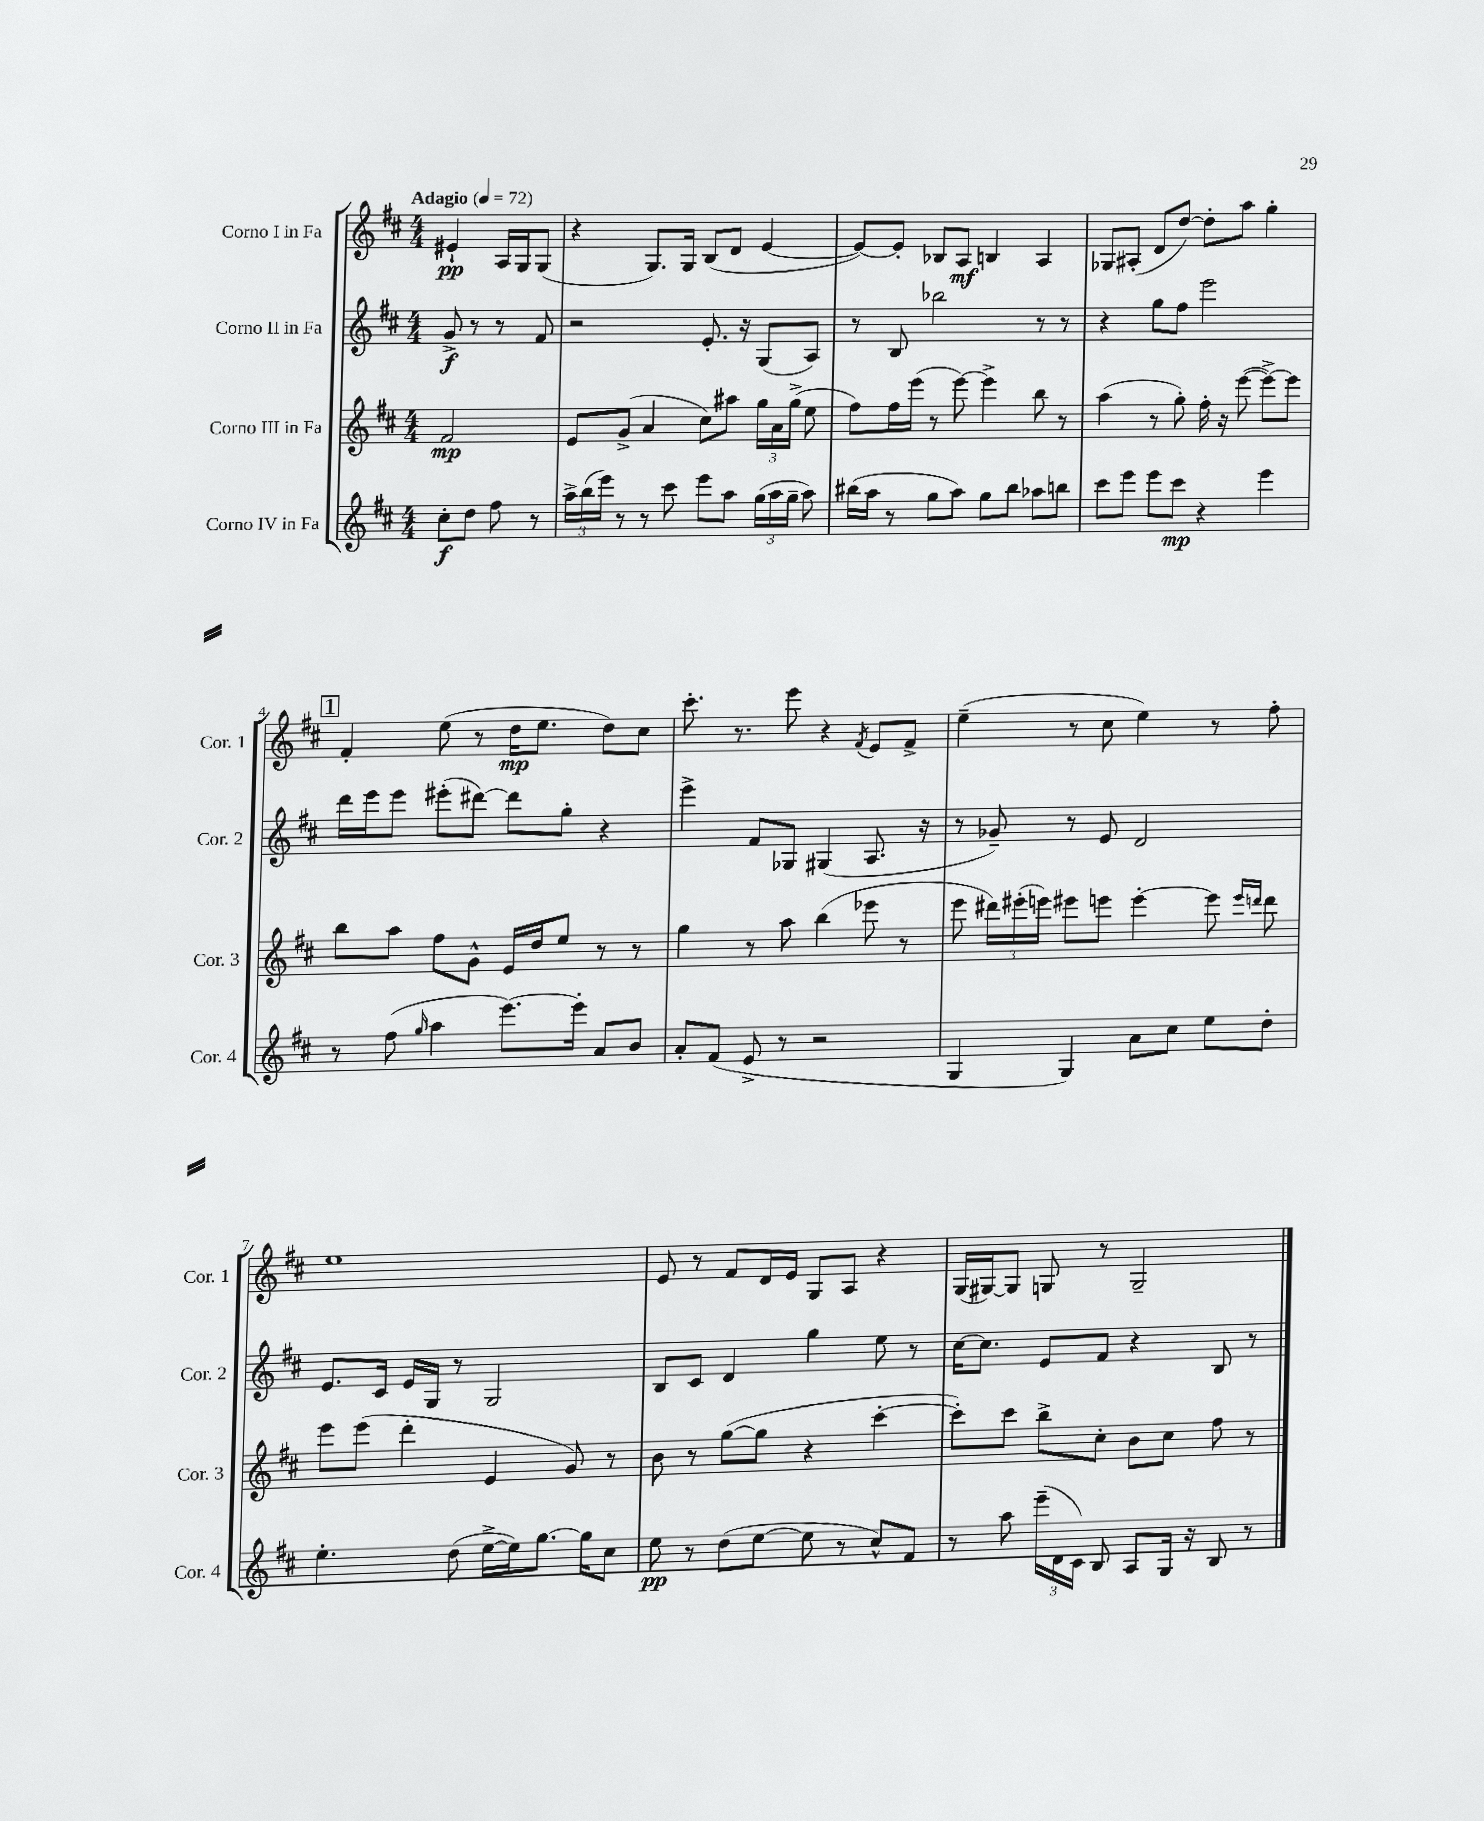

**kern	**dynam	**kern	**dynam	**kern	**dynam	**kern	**dynam
*part4	*part4	*part3	*part3	*part2	*part2	*part1	*part1
*staff4	*staff4	*staff3	*staff3	*staff2	*staff2	*staff1	*staff1
*I"Corno IV in Fa	*	*I"Corno III in Fa	*	*I"Corno II in Fa	*	*I"Corno I in Fa	*
*I'Cor. 4	*	*I'Cor. 3	*	*I'Cor. 2	*	*I'Cor. 1	*
*clefG2	*	*clefG2	*	*clefG2	*	*clefG2	*
*k[f#c#]	*	*k[f#c#]	*	*k[f#c#]	*	*k[f#c#]	*
*M4/4	*	*M4/4	*	*M4/4	*	*M4/4	*
*MM72	*	*MM72	*	*MM72	*	*MM72	*
=	=	=	=	=	=	=	=
!	!	!	!	!	!	!LO:TX:a:B:t=Adagio	!
8cc#'\L	f	2f#/	mp	8g^/	f	4e#X`/	pp
8dd\J	.	.	.	8r	.	.	.
8ff#\	.	.	.	8r	.	16A/LL	.
.	.	.	.	.	.	16G/J	.
8r	.	.	.	8f#/	.	(8G/J	.
=1	=1	=1	=1	=1	=1	=1	=1
24aa^\LL	.	8e/L	.	2r	.	4r	.
(24bb\	.	.	.	.	.	.	.
24eee\JJ)	.	.	.	.	.	.	.
8r	.	(8g^/J	.	.	.	.	.
8r	.	4a/	.	.	.	8.G/L)	.
8ccc#\	.	.	.	.	.	.	.
.	.	.	.	.	.	16G/Jk	.
8eee\L	.	8cc#\L)	.	8.e'/	.	(8B/L	.
8aa\J	.	8aa#X\J	.	.	.	8d/J	.
.	.	.	.	16r	.	.	.
(24gg\LL	.	24gg\LL	.	(8G/L	.	[4e/	.
24aa\	.	24a\	.	.	.	.	.
24gg~\JJ	.	(24gg^\JJ	.	.	.	.	.
8aa\)	.	8ee\	.	8A/J)	.	.	.
=2	=2	=2	=2	=2	=2	=2	=2
(16bb#X\LL	.	8ff#\L)	.	8r	.	8e/L_)	.
16aa\JJ	.	.	.	.	.	.	.
8r	.	16ff#\L	.	8B/	.	8e'/J]	.
.	.	(16eee\JJ	.	.	.	.	.
8gg\L	.	8r	.	2bb-X\	.	8B-X/L	.
8aa\J)	.	[8eee\)	.	.	.	8A/J	mf
8gg\L	.	4eee^\]	.	.	.	4Bn/	.
8bb#\J	.	.	.	.	.	.	.
8aa-X\L	.	8bb\	.	8r	.	4A/	.
8bbn\J	.	8r	.	8r	.	.	.
=3	=3	=3	=3	=3	=3	=3	=3
8ccc#\L	.	(4aa\	.	4r	.	8G-X/L	.
8eee\J	.	.	.	.	.	(8A#X'/J	.
8eee\L	.	8r	.	8gg\L	.	8d/L	.
8ccc#\J	mp	8gg'\)	.	8ff#\J	.	[8dd/J)	.
4r	.	16ff#'\	.	2eee\	.	8dd'\L]	.
.	.	16r	.	.	.	.	.
.	.	([8eee\	.	.	.	8aa\J	.
4eee\	.	8eee^\L_)	.	.	.	4gg'\	.
.	.	8eee\J]	.	.	.	.	.
!!LO:LB:g=z
!!LO:REH:place=s1:t=1
=4	=4	=4	=4	=4	=4	=4	=4
8r	.	8bb\L	.	16ddd\LL	.	4f#'/	.
.	.	.	.	16eee\J	.	.	.
(8ff#\	.	8aa\J	.	8eee\J	.	.	.
16qqgg/	.	.	.	.	.	.	.
4aa\	.	8ff#\L	.	(8eee#X'\L	.	(8ee\	.
.	.	8g^^\J	.	[8ddd#X\J)	.	8r	.
[8.eee\L)	.	16e/LL	.	8ddd#\L]	.	16dd\KL	mp
.	.	16dd/J	.	.	.	8.ee\J	.
.	.	8ee/J	.	8gg'\J	.	.	.
16eee'\Jk]	.	.	.	.	.	.	.
8a/L	.	8r	.	4r	.	8dd\L)	.
8b/J	.	8r	.	.	.	8cc#\J	.
=5	=5	=5	=5	=5	=5	=5	=5
8a'/L	.	4gg\	.	4eee^\	.	8.ccc#'\	.
(8f#/J	.	.	.	.	.	.	.
.	.	.	.	.	.	8.r	.
8e^/	.	8r	.	8f#/L	.	.	.
8r	.	8aa\	.	8G-X/J	.	8eee\	.
2r	.	(4bb\	.	(4G#X/	.	4r	.
.	.	.	.	.	.	8qf#/	.
.	.	8eee-X\	.	8.A/	.	8e/L	.
.	.	8r	.	.	.	8f#^/J	.
.	.	.	.	16r	.	.	.
=6	=6	=6	=6	=6	=6	=6	=6
4G/	.	8eee\	.	8r	.	(4ee~\	.
.	.	24ddd#X\LL)	.	8g-X~/)	.	.	.
.	.	(24eee#X'\	.	.	.	.	.
.	.	24eeen\JJ)	.	.	.	.	.
4G/)	.	8eee#X\L	.	8r	.	8r	.
.	.	8eeen\J	.	8e/	.	8cc#\	.
8a\L	.	[4eee'\	.	2d/	.	4ee\)	.
8cc#\J	.	.	.	.	.	.	.
8ee\L	.	8eee\]	.	.	.	8r	.
.	.	16qqeee/LL	.	.	.	.	.
.	.	16qqdddn/JJ	.	.	.	.	.
8dd'\J	.	8ddd\	.	.	.	8ff#'\	.
!!LO:LB:g=z
=7	=7	=7	=7	=7	=7	=7	=7
4.ee'\	.	8eee\L	.	8.e/L	.	1ee	.
.	.	(8eee\J	.	.	.	.	.
.	.	.	.	16c#/Jk	.	.	.
.	.	4ddd'\	.	16e/LL	.	.	.
.	.	.	.	16G/JJ	.	.	.
(8dd\	.	.	.	8r	.	.	.
[16ee^\LL	.	4e/	.	2G/	.	.	.
16ee\J])	.	.	.	.	.	.	.
[8.gg\J	.	.	.	.	.	.	.
.	.	8g/)	.	.	.	.	.
16gg\KL]	.	.	.	.	.	.	.
8cc#\J	.	8r	.	.	.	.	.
=8	=8	=8	=8	=8	=8	=8	=8
8ee\	pp	8b\	.	8B/L	.	8e/	.
8r	.	8r	.	8c#/J	.	8r	.
(8dd\L	.	([8gg\L	.	4d/	.	8f#/L	.
[8ee\J	.	8gg\J]	.	.	.	16d/L	.
.	.	.	.	.	.	16e/JJ	.
8ee\]	.	4r	.	4gg\	.	8G/L	.
8r	.	.	.	.	.	8A/J	.
8cc#^^/L)	.	[4ccc#'\	.	8ee\	.	4r	.
8f#/J	.	.	.	8r	.	.	.
=9	=9	=9	=9	=9	=9	=9	=9
8r	.	8ccc#'\L])	.	[16cc#\KL	.	(16G/LL	.
.	.	.	.	8.cc#\J]	.	[16G#X/J)	.
8aa\	.	8ccc#\J	.	.	.	8G#/J]	.
(24eee~\LL	.	8bb^\L	.	8e/L	.	8Gn/	.
24d\	.	.	.	.	.	.	.
24c#\JJ)	.	.	.	.	.	.	.
8B/	.	8cc#'\J	.	8f#/J	.	8r	.
8A/L	.	8b\L	.	4r	.	2G~/	.
16G/Jk	.	8cc#\J	.	.	.	.	.
16r	.	.	.	.	.	.	.
8B/	.	8ff#\	.	8B/	.	.	.
8r	.	8r	.	8r	.	.	.
==	==	==	==	==	==	==	==
*-	*-	*-	*-	*-	*-	*-	*-
